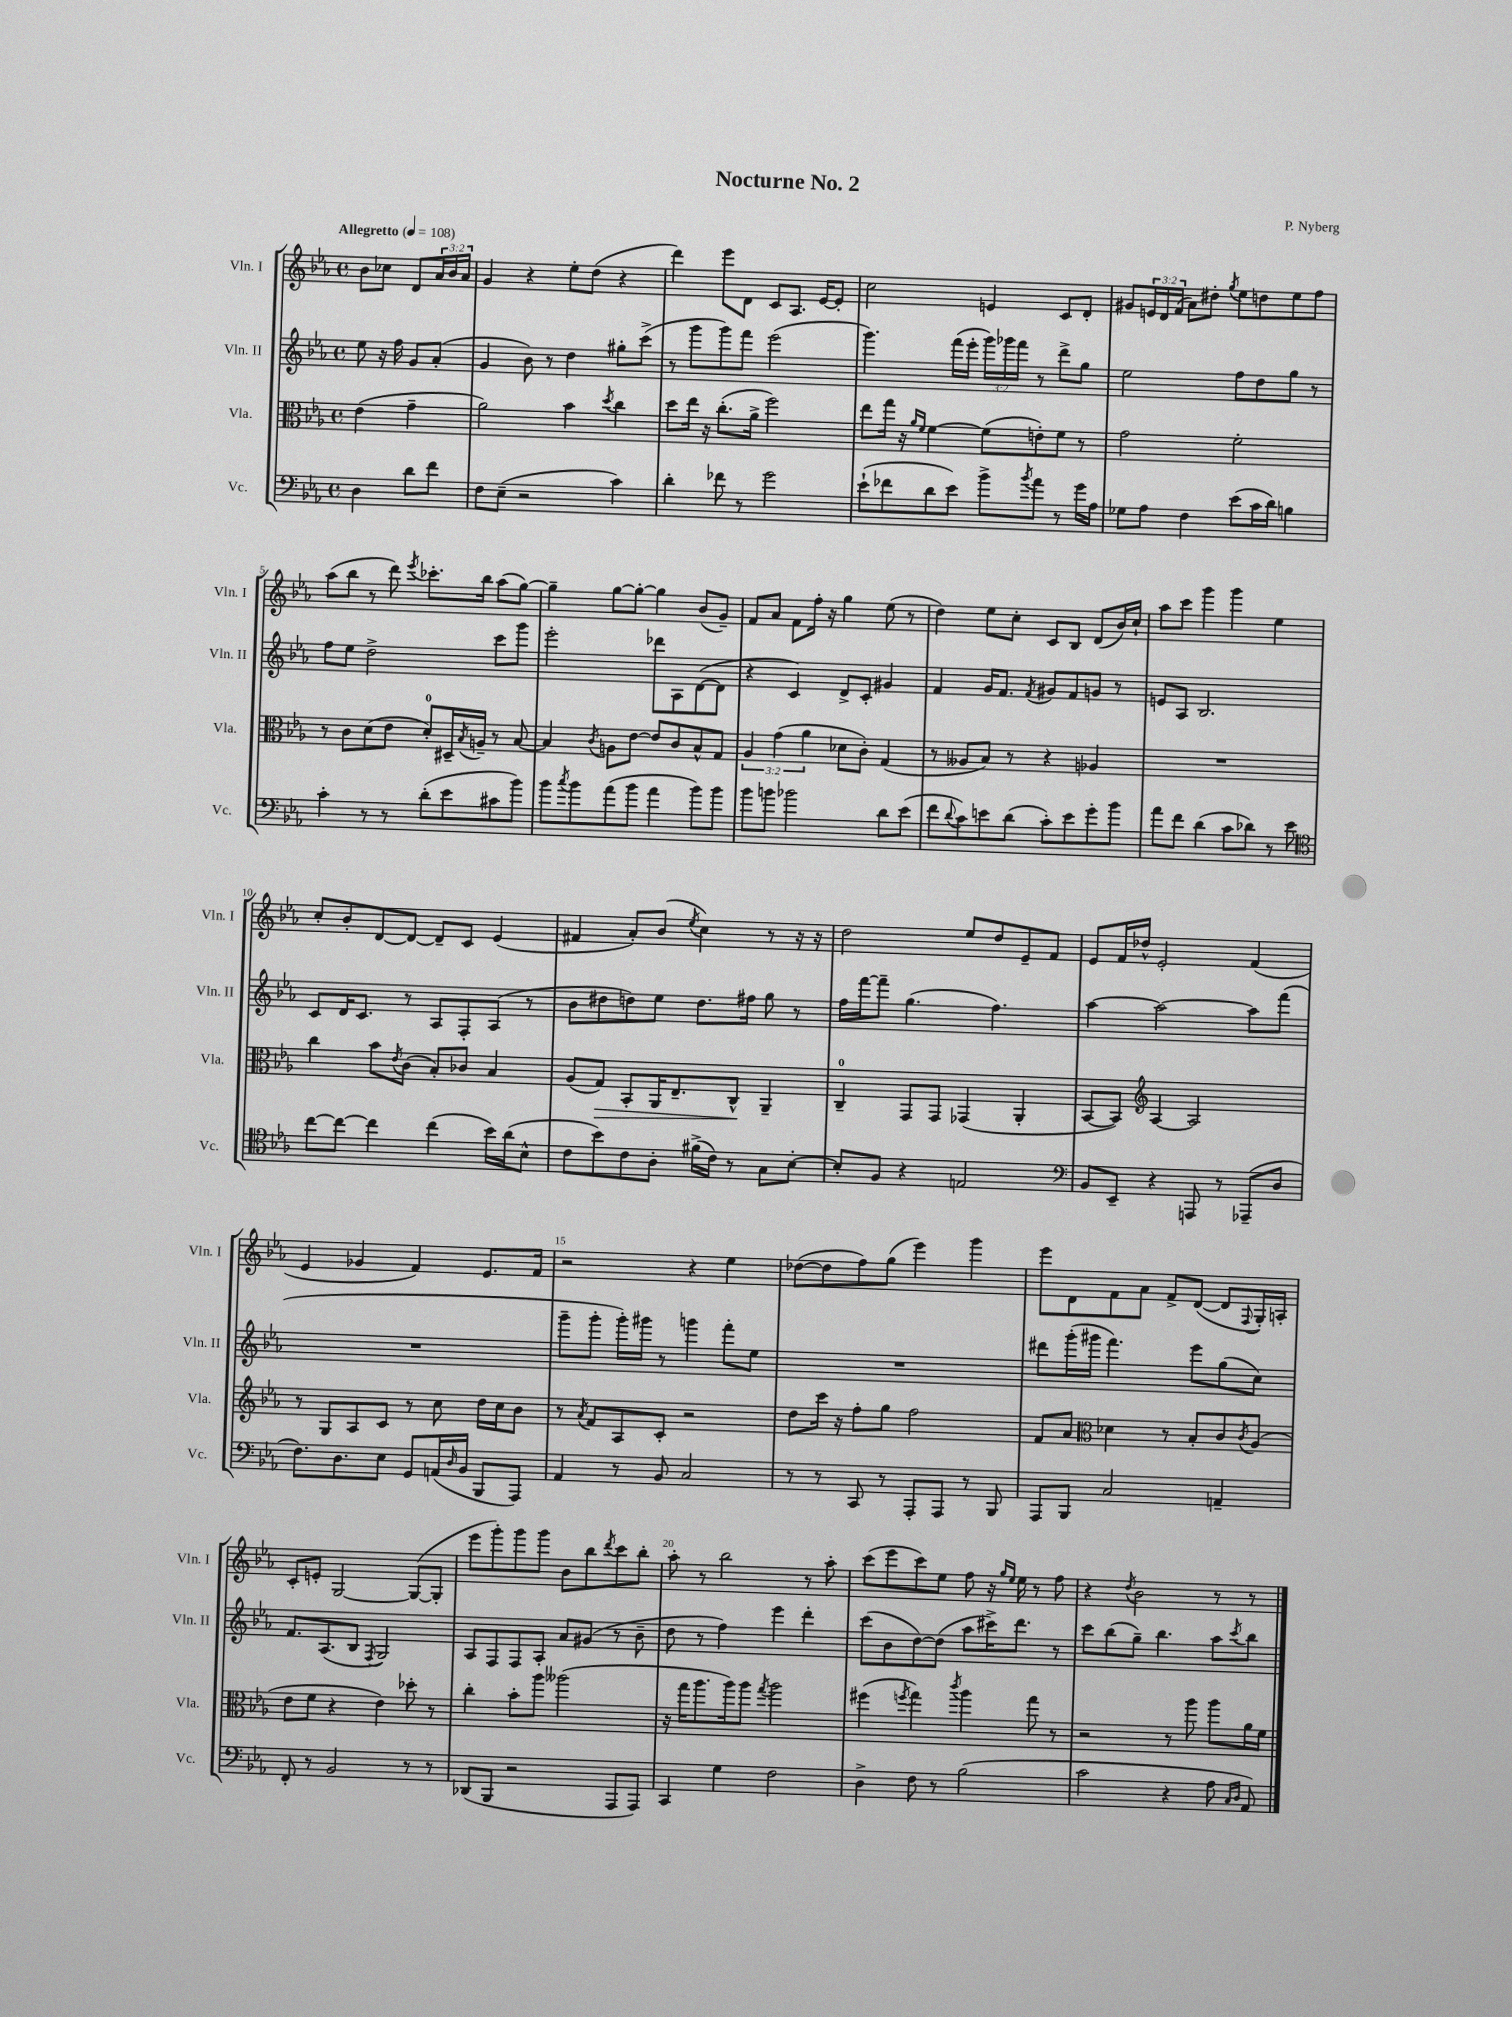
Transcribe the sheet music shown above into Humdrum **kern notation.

**kern	**kern	**dynam	**kern	**kern
*part4	*part3	*part3	*part2	*part1
*staff4	*staff3	*staff3	*staff2	*staff1
*I"Vc.	*I"Vla.	*	*I"Vln. II	*I"Vln. I
*I'Vc.	*I'Vla.	*	*I'Vln. II	*I'Vln. I
*clefF4	*clefC3	*	*clefG2	*clefG2
*k[b-e-a-]	*k[b-e-a-]	*	*k[b-e-a-]	*k[b-e-a-]
*M4/4	*M4/4	*	*M4/4	*M4/4
*met(c)	*met(c)	*	*met(c)	*met(c)
*MM108	*MM108	*	*MM108	*MM108
=	=	=	=	=
!	!	!	!	!LO:TX:a:B:t=Allegretto
4D\	(4e-\	.	8ee-\	8b-\L
.	.	.	16r	8cc-X\J
.	.	.	16ff\	.
8d\L	4g~\	.	8g/L	8d/L
8f\J	.	.	(8a-'/J	24a-/L
.	.	.	.	24b-/
.	.	.	.	24a-/JJ
=1	=1	=1	=1	=1
8F\L	2a-\)	.	4g/	4g/
(8E-~\J	.	.	.	.
2r	.	.	8b-\)	4r
.	.	.	8r	.
.	4b-\	.	4dd\	8ee-'\L
.	.	.	.	(8dd\J
.	8qdd/	.	.	.
4c\)	4cc\	.	8gg#X'\L	4r
.	.	.	(8ccc^\J	.
=2	=2	=2	=2	=2
4d'\	8dd\L	.	8r	4ddd\)
.	16ee-\Jk	.	8ggg\L	.
.	16r	.	.	.
8f-X\	(8.cc'\L	.	8ggg\)	8eee-\L
8r	.	.	8fff\J	8d\J
.	16a-^\Jk	.	.	.
2g\	2ff\)	.	(2eee-\	8c/L
.	.	.	.	8.A-/J
.	.	.	.	[16e-/KL
.	.	.	.	8e-'/J]
=3	=3	=3	=3	=3
(8e-`\L	8ee-\L	.	4.ggg\)	2cc\
8f-X\	16gg\Jk	.	.	.
.	16r	.	.	.
.	16qqa-/LL	.	.	.
.	16qqf/JJ	.	.	.
8d\	[4f\	.	.	.
8e-\J)	.	.	(16fff\LL	.
.	.	.	16eee-'\JJ	.
8b-^\L	(8f\L]	.	24ggg\LL)	4en/
.	.	.	24ggg-X\	.
.	.	.	24fff\JJ	.
8qb-/	.	.	.	.
8a-\J	8en'\)	.	8r	.
8r	8f\J	.	8ddd^\L	8c/L
16g\LL	8r	.	8gg\J	8d'/J
16A-\JJ	.	.	.	.
=4	=4	=4	=4	=4
8G-X\L	2g\	.	2ee-\	8g#X/L
8A-\J	.	.	.	24en/L
.	.	.	.	24d/
.	.	.	.	(24f/JJ
4F\	.	.	.	8a-\L)
.	.	.	.	8dd#X'\J
.	.	.	.	8qgg/
(8e-\L	2f'\	.	8ff\L	8ee-\L
16c\L	.	.	8dd\	8ddn\
16d\JJ)	.	.	.	.
4Bn\	.	.	8gg\J	8ee-\
.	.	.	8r	8ff\J
!!LO:LB:g=z
=5	=5	=5	=5	=5
4c'\	8r	.	8ff\L	(8aa-\L
.	8c\L	.	8ee-\J	8bb-\J
8r	(8d\	.	2dd^\	8r
8r	8e-\J	.	.	8ddd\)
.	.	.	.	8qeee-/
(8d'\L	8d'/L)	.	.	8.ccc-X'\L
8e-\	16D#X~/L	.	.	.
.	8qB-/	.	.	.
.	16An~/JJ	.	.	16bb-\Jk
8c#X\	8r	.	8ccc\L	(8aa-\L
8b-\J)	[8B-/	.	8ggg\J	[8gg\J)
=6	=6	=6	=6	=6
8b-\L	4B-/]	.	2eee-'\	4gg~\]
8qcc/	.	.	.	.
8b-\	.	.	.	.
.	8qc/	.	.	.
(8a-\	8An\L	.	.	[8gg\L
8b-\J	[8e-\J	.	.	8gg'\J_
4a-\	8e-/L]	.	8ddd-X\L	4gg\]
.	8c/	.	8A-\	.
8b-\L)	8B-^^/	.	([8d\	(8b-/L
8b-\J	8G/J	.	8d\J]	8g~/J)
=7	=7	=7	=7	=7
8b-\L	6A-/	.	4r	8f/L
8bn\J	.	.	.	8a-/J
.	(6g\	.	.	.
2b-X\	.	.	4c/)	8f\L
.	6a-\	.	.	.
.	.	.	.	16ff'\Jk
.	.	.	.	16r
.	8d-X\L	.	8d^/L	4gg\
.	8c'\J)	.	8c'/J	.
8d\L	(4G/	.	4g#X/	(8ee-\
(8e-\J	.	.	.	8r
=8	=8	=8	=8	=8
8f\L	8r	.	4f/	4dd\)
8qqd/	.	.	.	.
8c\)	8A--X/L	.	.	.
8en\	8B-/J)	.	16g/KL	8ee-\L
.	.	.	8.f/J	.
(8d\J	8r	.	.	8cc'\J
.	.	.	8qf/	.
8c'\L)	4r	.	8g#X/L	8c/L
8e\	.	.	8f/	8B-/J
8g'\	4A-X/	.	8gn/J	(8d/L
8b-\J	.	.	8r	16b-/L)
.	.	.	.	16cc`/JJ
=9	=9	=9	=9	=9
8a-\L	1r	.	8en/L	8aa-\L
8f\J	.	.	8A-/J	8ccc\J
(4d\	.	.	2.B-/	4ggg\
8c\L	.	.	.	4ggg\
8d-X\J)	.	.	.	.
8r	.	.	.	4ee-\
8e-\	.	.	.	.
!!LO:LB:g=z
=10	=10	=10	=10	=10
*clefC4	*	*	*	*
[8cc\L	4cc\	.	8c/L	8cc'/L
8cc\J_	.	.	16d/K	8b-'/
.	.	.	8.c/J	.
4cc\]	8b-\L	.	.	[8d/
.	8qe-/	.	.	.
.	(8c\J	.	8r	8d/J_
(4cc\	8B-'/L)	.	8A-/L	8d~/L]
.	8c-X/J	.	8F'/	8c/J
16b-\LL)	4B-/	.	(8A-/J	(4e-/
(16a-\J	.	.	.	.
8B-^^\J	.	.	8r	.
=11	=11	=11	=11	=11
8c\L	(8A-/L	.	8b-\L	4f#X/
!	!	!LO:HP:b	!	!
8b-\)	8G/J)	>	8dd#X\	.
8c\	8BB-'/L	.	8ddn\)	8a-'/L)
8A-'\J	16AA-/K	.	8ee-\J	(8b-/J
.	8.E-~/	.	.	.
.	.	.	.	8qee-/
(16f#X^\LL	.	.	8.dd\L	4cc\)
16c\JJ)	.	.	.	.
8r	8C^^/J	.	.	.
.	.	.	16ff#X\Jk	.
8G\L	4AA-~/	]	8gg\	8r
[8B-'\J	.	.	8r	16r
.	.	.	.	16r
=12	=12	=12	=12	=12
8B-'/L]	4C~/	.	16ff\LL	2dd\
.	.	.	[16fff\J	.
8F/J	.	.	8fff~\J]	.
4r	8GG/L	.	(4.gg\	.
.	8GG/J	.	.	.
2En/	(4GG-X/	.	.	8ee-/L
.	.	.	4.ff\)	8dd/
.	4AA-'/	.	.	8e-~/
.	.	.	.	8f/J
=13	=13	=13	=13	=13
*clefF4	*	*	*	*
8BB-/L	[8BB-/L	.	[4aa-\	8e-/L
8EE-~/J	8BB-/J])	.	.	16f/L
.	.	.	.	16dd-X^^/JJ
*	*clefG2	*	*	*
4r	[4A-/	.	2aa-\_	2e-'/
8AAAn/	2A-/]	.	.	.
8r	.	.	.	.
(8AAA-X~/L	.	.	8aa-\L]	(4f/
8D/J	.	.	(8fff\J	.
!!LO:LB:g=z
=14	=14	=14	=14	=14
8.F\L)	8r	.	1r	4e-/
.	8G/L	.	.	.
8.D\	.	.	.	.
.	8A-/	.	.	4g-X/
8E-\J	8c/J	.	.	.
8GG/L	8r	.	.	4f/)
(16AAn/L	8cc\	.	.	.
16qqD/	.	.	.	.
16BB-/JJ	.	.	.	.
8BBB-/L	16dd\LL	.	.	8.e-/L
.	16cc\J	.	.	.
8AAA-/J)	8b-\J	.	.	.
.	.	.	.	16f/Jk
=15	=15	=15	=15	=15
4AA-/	8r	.	8ggg~\L	2r
.	8qa-/	.	.	.
.	8f/L	.	8ggg'\J	.
8r	8A-/	.	16ggg'\LL)	.
.	.	.	16ggg#X\JJ	.
8BB-/	8c'/J	.	8r	.
2C/	2r	.	4gggn\	4r
.	.	.	8fff'\L	4ee-\
.	.	.	8ee-\J	.
=16	=16	=16	=16	=16
8r	8dd\L	.	1r	([8dd-X\L
8r	16ccc\Jk	.	.	8dd-\]
.	16r	.	.	.
8CC/	8ff'\L	.	.	8ff\)
8r	8gg\J	.	.	(8gg\J
8AAA-'/L	2ff\	.	.	4eee-\)
8AAA-/J	.	.	.	.
8r	.	.	.	4ggg\
8BBB-/	.	.	.	.
=17	=17	=17	=17	=17
8AAA-/L	8f/L	.	8ddd#X\L	8eee-\L
8BBB-/J	8a-/J	.	(16ggg'\L	8d\
.	.	.	16ggg#X\JJ	.
*	*clefC3	*	*	*
2C/	4d-X\	.	4.fff\)	8f\
.	.	.	.	8a-\J
.	8r	.	.	8f^/L
.	8B-'/L	.	8eee-\L	([8d/J
4AAn~/	8c/	.	(8gg\	8d/L]
.	8qc/	.	.	8qqF/
.	(8A-/J	.	8cc\J)	16G'/L)
.	.	.	.	16An'/JJ
!!LO:LB:g=z
=18	=18	=18	=18	=18
8FF'/	8e-\L	.	8.f/L	8c'/L
8r	8f\J	.	.	8en'/J
.	.	.	(8.A-/	.
2BB-/	4r	.	.	[2G/
.	.	.	8B-/J	.
.	.	.	8qF/	.
.	4e-\)	.	2G/)	.
8r	8dd-X'\	.	.	(8G/L_
8r	8r	.	.	8G'/J]
=19	=19	=19	=19	=19
(8DD-X/L	4cc'\	.	8A-/L	8eee-\L
8BBB-/J	.	.	8F/	8ggg'\)
2r	8b-'\L	.	8F/	8ggg\
.	8aa-\J	.	8A-'/J	8ggg\J
.	(2aa--X\	.	8a-/L	8b-\L
.	.	.	(8g#X/J	8bb-\
.	.	.	.	8qddd/
8AAA-/L	.	.	8r	8ccc\
8AAA-/J)	.	.	8b-~\	8bb-'\J
=20	=20	=20	=20	=20
4CC/	16r	.	8dd\	8aa-'\
.	16gg\KL	.	.	.
.	8.aa-\	.	8r	8r
4G\	.	.	4ff\)	2bb-\
.	16aa-\k)	.	.	.
.	8aa-\J	.	.	.
.	8qgg/	.	.	.
2F\	2aa-\	.	4eee-\	.
.	.	.	4ddd'\	8r
.	.	.	.	8aa-'\
=21	=21	=21	=21	=21
4D^\	(4ff#X\	.	(8ccc\L	(8ccc\L
.	.	.	8b-\	8eee-\
.	8qffn/	.	.	.
8F\	4gg\)	.	[8dd\)	8ccc\)
8r	.	.	(8dd\J]	8ee-\J
.	8qccc/	.	.	.
(2B-\	4aa-\	.	8aa-\L	8ff\
.	.	.	16ccc#X^\K)	16r
.	.	.	.	16qqgg/LL
.	.	.	.	16qqee-/JJ
.	.	.	8.ddd\J	16ee-\
.	8gg\	.	.	8r
.	8r	.	8r	8ff\
=22	=22	=22	=22	=22
2c\	2r	.	8ccc\L	4r
.	.	.	(8bb-\	.
.	.	.	.	8qdd/
.	.	.	8gg~\J)	2b-\
.	.	.	4.bb-\	.
4r	8r	.	.	.
.	8aa-\	.	.	.
8A-\	8aa-\L	.	8aa-\L	8r
16qqC/LL	.	.	.	.
16qqD/JJ	.	.	8qccc/	.
8AA-/)	16a-\L	.	8bb-\J	8r
.	16f\JJ	.	.	.
==	==	==	==	==
*-	*-	*-	*-	*-
